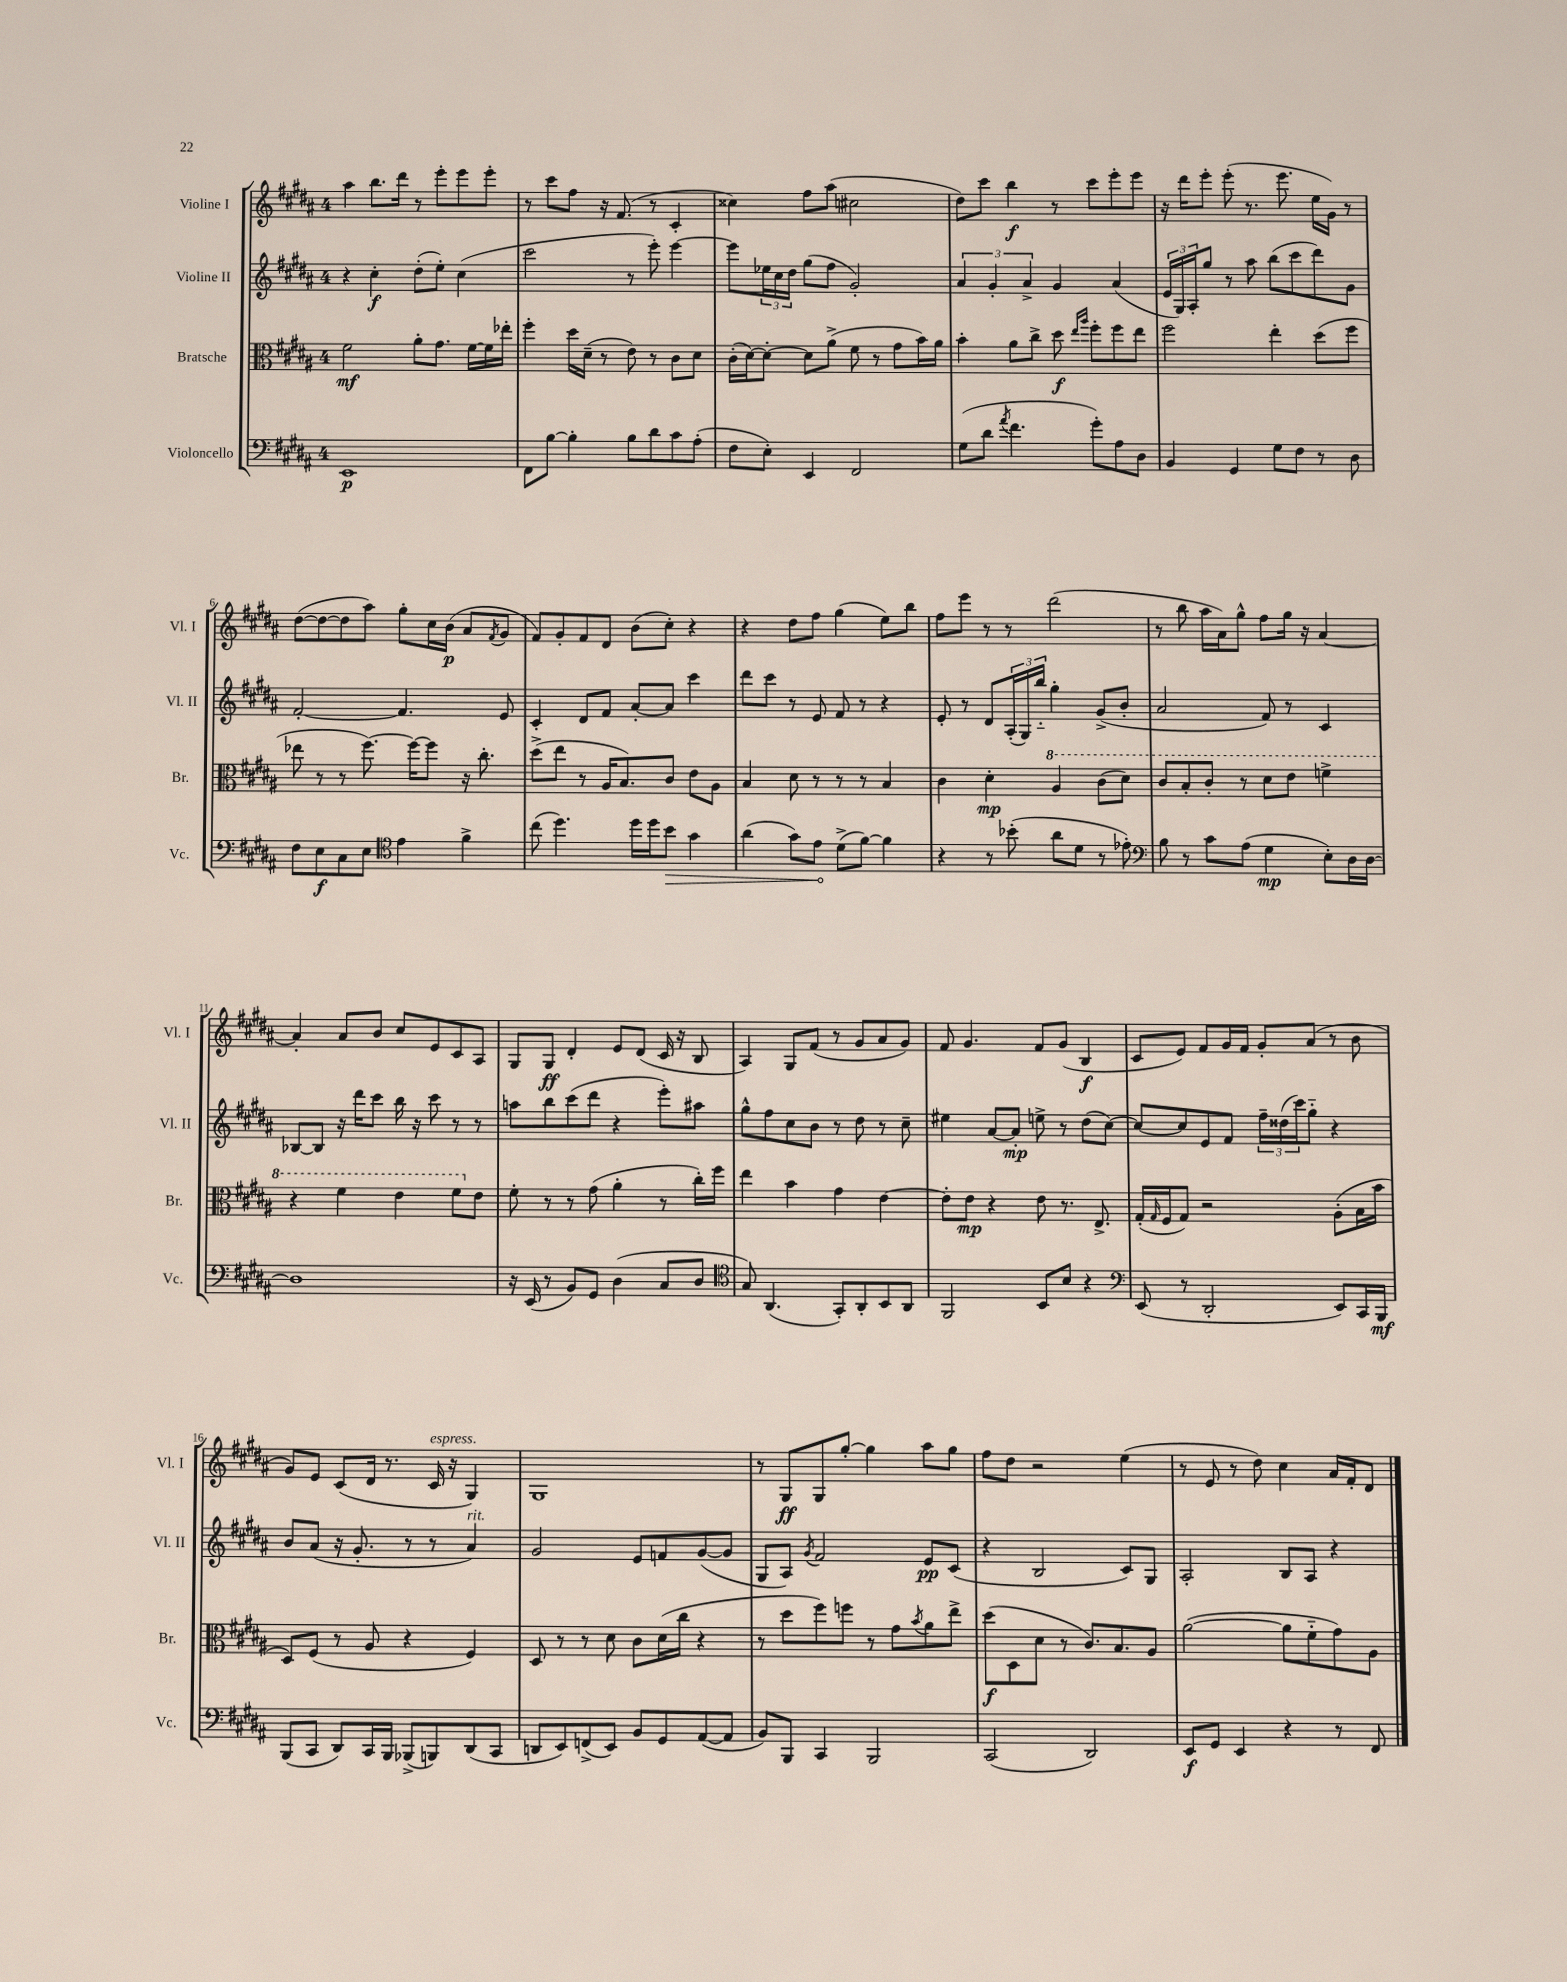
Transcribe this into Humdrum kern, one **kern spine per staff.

**kern	**kern	**kern	**kern
*staff4	*staff3	*staff2	*staff1
*clefF4	*clefC3	*clefG2	*clefG2
*k[f#c#g#d#a#]	*k[f#c#g#d#a#]	*k[f#c#g#d#a#]	*k[f#c#g#d#a#]
*M4/4	*M4/4	*M4/4	*M4/4
1EE	2f#	4r	4aa#
.	.	4cc#'	8.bb
.	.	.	16ddd#
.	8a#'	(8dd#'	8r
.	8.g#	8ee')	8eee'
.	.	(4cc#	8eee
.	[16f#	.	.
.	16f#]	.	8eee'
.	16ee-'	.	.
=	=	=	=
8FF#	4ff#'	2ccc#	8r
[8B	.	.	8ccc#
4B']	16dd#	.	8ff#
.	(16d#~	.	.
.	8r	.	16r
.	.	.	(8.f#
8B	8e)	8r	.
8d#	8r	8eee')	8r
8c#	8c#	[4eee	4c#'
(8A#'	8d#	.	.
=	=	=	=
8F#	(16c#'	8eee]	4cc##)
.	[16d#)	.	.
8E')	8d#'_	24ee-	.
.	.	24cc#	.
.	.	24dd#	.
4EE	8d#]	(8gg#	8ff#
.	(8a#^	8ff#	(8aa#
2FF#	8f#	2g#')	2cc#
.	8r	.	.
.	8g#	.	.
.	16b)	.	.
.	16a#	.	.
=	=	=	=
(8G#	4b'	6a#	8dd#)
8d#	.	.	8ccc#
.	.	6g#'	.
8qa#	.	.	.
4.f#	8a#	.	4bb
.	.	6a#^	.
.	8cc#^	.	.
.	8dd#	4g#	8r
.	16qqee	.	.
.	16qqaa#	.	.
8g#')	8ff#'	.	8ccc#
8A#	8ff#	(4a#	8eee'
8D#	8ee	.	8eee
=	=	=	=
4BB	2ff#	24e	16r
.	.	24G#)	.
.	.	.	16ddd#
.	.	24A#'	.
.	.	8gg#	8eee'
4GG#	.	8r	(8eee'
.	.	8aa#	8.r
8G#	4ee'	(8bb	.
.	.	.	8.eee
8F#	.	8ccc#	.
8r	(8dd#	8ddd#)	16ee
.	.	.	16g#)
8D#	8ff#	8g#	8r
=	=	=	=
8F#	8ee-	[2f#'	([8dd#
8E	8r	.	8dd#_
8C#	8r	.	8dd#]
8E	[8.ff#)	.	8aa#)
*clefC4	*	*	*
4e	.	4.f#]	8gg#'
.	16ff#_	.	.
.	8ff#]	.	16cc#
.	.	.	(16b
4f#^	16r	.	8a#
.	8.cc#'	.	.
.	.	.	8qf#
.	.	8e	8g#
=	=	=	=
(8cc#	(8dd#^	4c#'	8f#)
4.dd#)	8ee	.	8g#'
.	8r	8d#	8f#
.	16A#	8f#	8d#
.	8.B)	.	.
16dd#	.	[8a#'	(8b
16dd#	.	.	.
8b	8c#	8a#]	8cc#')
4g#	8e	4ccc#	4r
.	8A#	.	.
=	=	=	=
(4a#	4B	8ddd#	4r
.	.	8ccc#	.
8g#)	8d#	8r	8dd#
8e	8r	8e	8ff#
(8d#^	8r	8f#	(4gg#
[8f#)	8r	8r	.
4f#]	4B	4r	8ee)
.	.	.	8bb
=	=	=	=
4r	4c#	8e'	8ff#
.	.	8r	8eee
8r	4d#'	8d#	8r
(8b-'	.	(24A#'	8r
.	.	24G#)	.
.	.	24bb'~	.
8a#	4a#	4gg#'	(2ddd#
8d#	.	.	.
8r	(8cc#	(8g#^	.
8e-')	8dd#)	8b'	.
=	=	=	=
*clefF4	*	*	*
8B	8cc#	2a#	8r
8r	8b'	.	8bb
8c#	8cc#'	.	16aa#
.	.	.	16a#)
(8A#	8r	.	8gg#^^
4G#	8dd#	8f#)	8ff#
.	8ee	8r	16gg#
.	.	.	16r
8E')	4ff^	4c#	[4a#
16D#	.	.	.
[16D#	.	.	.
=	=	=	=
1D#]	4r	[8B-	4a#']
.	.	8B-]	.
.	4ff#	16r	8a#
.	.	16ddd#	.
.	.	8ccc#	8b
.	4ee	16bb	8cc#
.	.	16r	.
.	.	8ccc#	8e
.	8ff#	8r	8c#
.	8e	8r	8A#
=	=	=	=
16r	8f#'	8aa	8G#
(16EE	.	.	.
8r	8r	8bb	8G#
8BB)	8r	(8ccc#	4d#'
8GG#	(8g#	8ddd#	.
(4D#	4a#'	4r	8e
.	.	.	(8d#
8C#	8r	8eee')	16c#
.	.	.	16r
8D#	16cc#')	8aa#	8B
.	16ff#	.	.
=	=	=	=
*clefC4	*	*	*
8G#)	4ee	8gg#^^	4A#)
(4.AA#	.	8ff#	.
.	4b	8cc#	8G#
.	.	8b	(8f#
8GG#')	4g#	8r	8r
8AA#'	.	8dd#	8g#
8BB	[4e	8r	8a#
8AA#	.	8cc#~	8g#)
=	=	=	=
2FF#	8e']	4ee#	8f#
.	8e	.	4.g#
.	4r	[8a#	.
.	.	8a#']	.
8BB	8e	8ee^	8f#
8B	8.r	8r	(8g#
4r	.	(8dd#	4B
.	8.E^	.	.
.	.	[8cc#)	.
=	=	=	=
*clefF4	*	*	*
(8EE	(16G#'	8cc#_	8c#
.	16qqG#	.	.
.	16F#	.	.
8r	8G#)	8cc#]	8e)
2DD#'	2r	8e	8f#
.	.	8f#	16g#
.	.	.	16f#
.	.	24ff#~	8g#'
.	.	(24dd##	.
.	.	24ccc#)	.
.	.	8gg#'~	(8a#
8EE)	(8A#'	4r	8r
16CC#	16B	.	8b
16BBB	16b	.	.
=	=	=	=
(8BBB	8D#)	8b	8g#)
8CC#	(8F#	(8a#	8e
8DD#)	8r	16r	(8c#
.	.	8.g#'	.
16CC#	8A#	.	16d#
16BBB	.	.	8.r
(8BBB-^	4r	8r	.
8BBB)	.	8r	16c#
.	.	.	16r
(8DD#	4F#)	4a#)	4G#)
8CC#	.	.	.
=	=	=	=
8DD	8D#	2g#	1G#
8EE)	8r	.	.
(8FF^	8r	.	.
8EE)	8d#	.	.
8BB	8c#	8e	.
8GG#	(16d#	8f	.
.	16cc#	.	.
([8AA#	4r	([8g#	.
8AA#]	.	8g#]	.
=	=	=	=
8BB)	8r	8G#	8r
8BBB	8dd#	8A#)	8G#
.	.	8qg#	.
4CC#	8ff#)	2f#	8G#
.	8ff	.	[8gg#'
2BBB	8r	.	4gg#]
.	8g#	.	.
.	8qb	.	.
.	8a#	8e	8aa#
.	8ee^	(8c#	8gg#
=	=	=	=
(2CC#	(8dd#	4r	8ff#
.	8D#	.	8dd#
.	8d#	2B	2r
.	8r	.	.
2DD#)	8.c#)	.	.
.	8.B	.	.
.	.	8c#)	(4ee
.	8A#	8G#	.
=	=	=	=
8EE	([2a#	2A#'	8r
8GG#	.	.	8e
4EE	.	.	8r
.	.	.	8dd#)
4r	8a#]	8B	4cc#
.	8f#'~	8A#	.
8r	8g#)	4r	16a#
.	.	.	16f#'
8FF#	8A#	.	8d#
==	==	==	==
*-	*-	*-	*-
